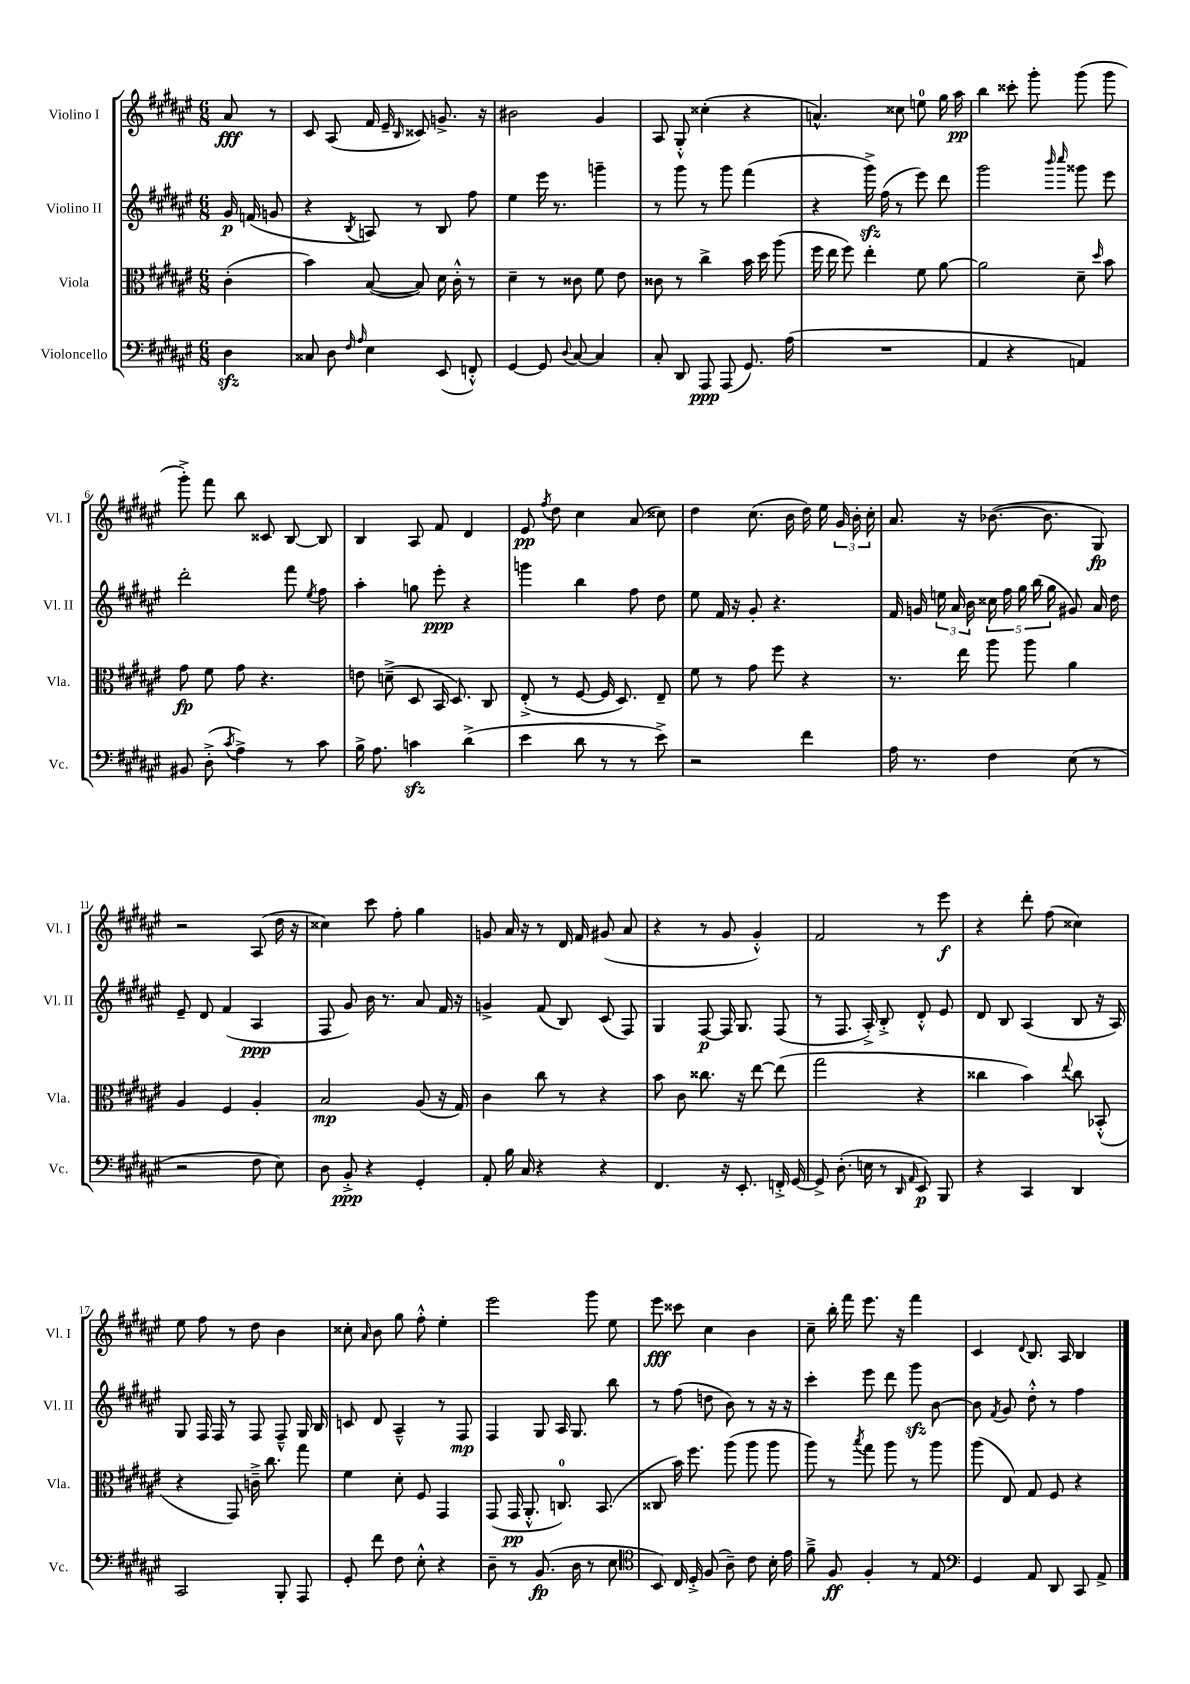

**kern	**kern	**kern	**kern
*staff4	*staff3	*staff2	*staff1
*clefF4	*clefC3	*clefG2	*clefG2
*k[f#c#g#d#a#e#]	*k[f#c#g#d#a#e#]	*k[f#c#g#d#a#e#]	*k[f#c#g#d#a#e#]
*M6/8	*M6/8	*M6/8	*M6/8
4D#	(4c#'	16g#	8a#
.	.	(16f	.
.	.	8g	8r
=	=	=	=
8C##	4b)	4r	8c#
8D#	.	.	(8A#
16qqF#	.	.	.
16qqA#	.	8qB	.
4E#	([8B	8A)	16f#
.	.	.	16e#~
.	.	.	16qqB
.	8B])	8r	8c##)
(8EE#	16d#	8B	8.g^
.	16c#'^^	.	.
8FF'^^)	8r	8ff#	.
.	.	.	16r
=	=	=	=
[4GG#	4d#~	4ee#	2b#
8GG#]	8r	16eee#	.
.	.	8.r	.
8qqD#	.	.	.
[8C#	8c##	.	.
4C#]	8f#	4ggg~	4g#
.	8e#	.	.
=	=	=	=
8C#'	8c##	8r	8A#
8DD#	8r	8ggg#	8G#'^^
8AAA#	4cc#^	8r	(4cc##'
(8AAA#	.	8ggg#	.
8.GG#)	16b	(4fff#	4r
.	16dd#	.	.
.	(8aa#	.	.
(16A#	.	.	.
=	=	=	=
2.r	16ff#	4r	4.a^^)
.	16ee#	.	.
.	8ff#)	.	.
.	4ee#'	16ggg#^)	.
.	.	(16ff#	.
.	.	8r	8cc##
.	8f#	8eee#)	8ee
.	[8a#	8ddd#	16gg#
.	.	.	16aa#
=	=	=	=
4AA#	2a#]	2ggg#	4bb
4r	.	.	8ccc##'
.	.	.	8ggg#'
.	.	16qqbbb	.
.	.	16qqcccc#	.
4AA)	8d#~	8ggg##	(8ggg#
.	16qqdd#	.	.
.	8b	8eee#	8ggg#
=	=	=	=
8BB#	8g#	2ddd#'	8ggg#'^)
(8D#'^	8f#	.	8fff#
8qc#	.	.	.
4A#^)	8g#	.	8bb
.	4.r	.	8c##
8r	.	8fff#	[8B
.	.	8qee#	.
8c#	.	8ff#	8B]
=	=	=	=
16B^	8e	4aa#'	4B
8.A#	.	.	.
.	(8d~^	.	.
4c	8D#	8gg	8A#
.	16BB	8eee#'	8f#
.	8.D#)	.	.
(4d#^	.	4r	4d#
.	8C#	.	.
=	=	=	=
4e#	(8E#'^	4ggg	8e#
.	.	.	8qff#
.	8r	.	8dd#
8d#	[8F#	4bb	4cc#
8r	16F#]	.	.
.	8.D#)	.	.
8r	.	8ff#	(8a#
8e#^)	8E#~	8dd#	8cc##)
=	=	=	=
2r	8f#	8ee#	4dd#
.	8r	16f#	.
.	.	16r	.
.	8g#	8g#'	(8.cc#
.	8ff#	4.r	.
.	.	.	16b
4f#	4r	.	16dd#)
.	.	.	16ee#
.	.	.	24g#
.	.	.	24b'
.	.	.	24cc#'
=	=	=	=
16A#	8.r	16f#	8.a#
8.r	.	16g	.
.	.	24ee	.
.	.	24a#	.
.	16ee#	.	16r
.	.	24b	.
4F#	8aa#	20cc##	([8.b-
.	.	20ff#	.
.	.	20gg#	.
.	8aa#	.	.
.	.	(20bb	.
.	.	.	8.b-]
.	.	20gg#	.
(8E#	4a#	8g#)	.
8r	.	16a#	8G#)
.	.	16dd#	.
=	=	=	=
2r	4A#	8e#~	2r
.	.	8d#	.
.	4F#	(4f#	.
8F#	4A#'	4A#	(8A#
8E#)	.	.	16dd#
.	.	.	16r
=	=	=	=
8D#	2B	8F#	4cc##)
8BB'^	.	8g#)	.
4r	.	16b	8ccc#
.	.	8.r	.
.	.	.	8ff#'
4GG#'	(8A#	8a#	4gg#
.	16r	16f#	.
.	16G#)	16r	.
=	=	=	=
8AA#'	4c#	4g^	8g
16B	.	.	16a#
16C#	.	.	16r
4r	8cc#	(8f#	8r
.	8r	8B)	16d#
.	.	.	16f#
4r	4r	(8c#	(8g#
.	.	8F#)	8a#
=	=	=	=
4.FF#	8b	4G#	4r
.	8c#	.	.
.	8.cc##	[8F#	8r
16r	.	16F#]	8g#
8.EE#'	16r	8.G#	.
.	[8ee#	.	4g#'^^)
16FF'^	(8ee#]	(8F#	.
[16GG#	.	.	.
=	=	=	=
8GG#^]	2gg#	8r	2f#
(8.D#'	.	8.F#	.
16E	.	16A#'^)	.
8r	.	8B'^	.
16qqDD#	.	.	.
16qqAA#	.	.	.
8EE#)	4r	8d#'^^	8r
8BBB	.	8e#	8eee#
=	=	=	=
4r	4cc##	8d#	4r
.	.	8B	.
4CC#	4b)	(4A#	8ddd#'
.	.	.	(8ff#
.	8qqee#	.	.
4DD#	8cc##	8B	4cc##)
.	(8BB-'^^	16r	.
.	.	16A#)	.
=	=	=	=
2CC#	4r	8G#	8ee#
.	.	16F#	8ff#
.	.	16F#	.
.	8GG#)	8r	8r
.	16c~^	8F#	8dd#
.	8.cc#	.	.
8BBB'	.	8F#~^^	4b
8AAA#	8gg#	16G#	.
.	.	16B	.
=	=	=	=
8GG#'	4f#	8c	8cc##'
.	.	.	16qqa#
8f#	.	8d#	8b
8F#	8d#'	4A#~^^	8gg#
8E#'^^	8F#	.	8ff#'^^
4r	4GG#	8r	4ee#'
.	.	8F#	.
=	=	=	=
8D#~	(8GG#	4F#	2eee#
8r	16GG#	.	.
.	8.AA#'^^	.	.
(8.BB	.	8G#	.
.	8.C)	16A#	.
16D#	.	8.G#	.
8r	.	.	8ggg#
.	(8.BB	.	.
8E#	.	8bb	8ee#
=	=	=	=
*clefC4	*	*	*
8BB)	8C##	8r	8eee#
16C#	16b)	(8ff#	8ccc##
16D#'^	8.ff#	.	.
(8F#	.	8dd	4cc#
8A#~)	(8aa#	8b)	.
8c#	8aa#	8r	4b
16B'	8aa#	16r	.
16e#	.	16r	.
=	=	=	=
8f#~^	8aa#)	4ccc#'	8cc#~
8F#	8r	.	16bb'
.	.	.	16fff#
.	8qbb	.	.
4F#'	8gg#	8eee#	8.eee#
.	8aa#	8ddd#	.
.	.	.	16r
8r	8r	8ggg#	4fff#
8E#	8aa#	[8b	.
=	=	=	=
*clefF4	*	*	*
4GG#	(8aa#	8b]	4c#
.	.	8qf#	.
.	8E#)	8g#	.
.	.	.	8qqd#
8AA#	8G#	8dd#'^^	8.B
8DD#	8F#	8r	.
.	.	.	16A#
8CC#	4r	4ff#	4B
8AA#^	.	.	.
==	==	==	==
*-	*-	*-	*-
